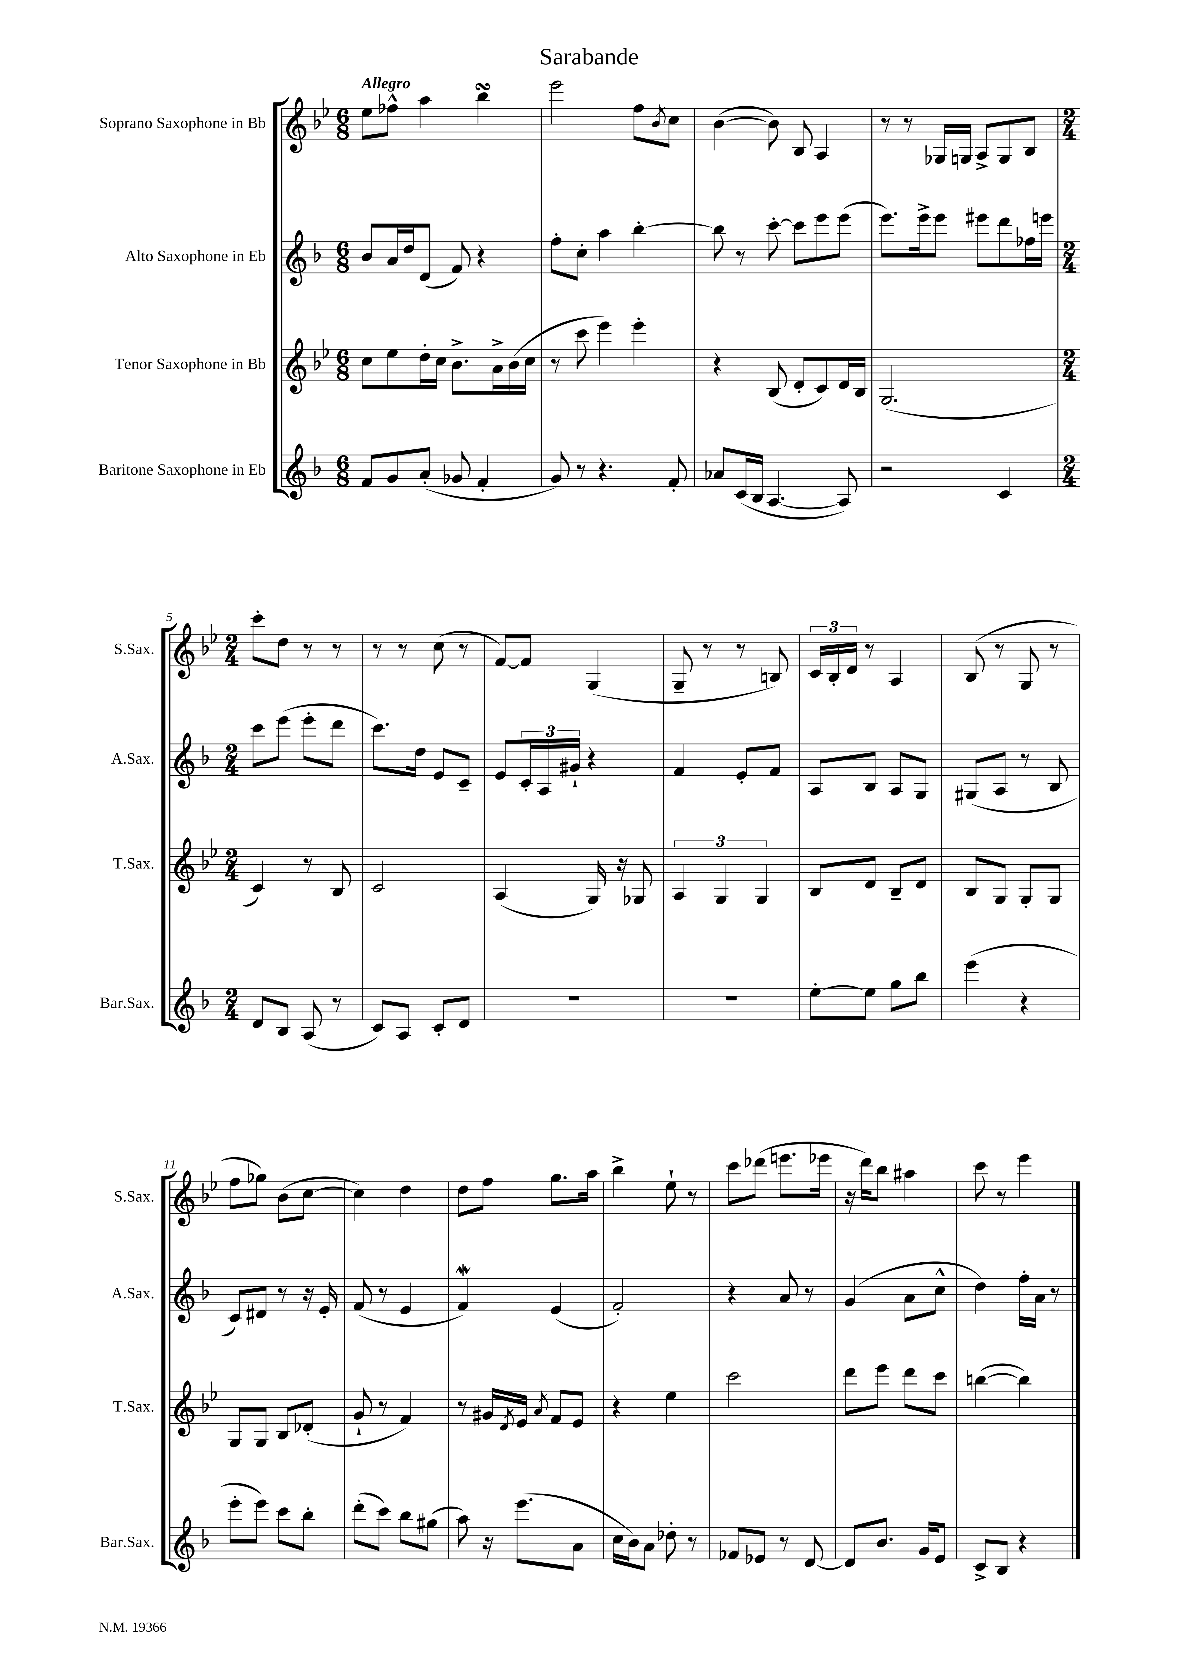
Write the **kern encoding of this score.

**kern	**kern	**kern	**kern
*staff4	*staff3	*staff2	*staff1
*clefG2	*clefG2	*clefG2	*clefG2
*k[b-]	*k[b-e-]	*k[b-]	*k[b-e-]
*M6/8	*M6/8	*M6/8	*M6/8
8f/L	8cc\L	8b-/L	8ee-\L
8g/	8ee-\	16a/L	8ff-^^\J
.	.	16dd/J	.
(8a'/J	16dd'\L	(8d/J	4aa\
.	16cc\JJ	.	.
8g-/	8.b-^\L	8f/)	.
4f'/	.	4r	4bb-\
.	16a^\L	.	.
.	(16b-\	.	.
.	16cc\JJ	.	.
=	=	=	=
8g/)	8r	8ff'\L	2eee-\
8r	8ccc\	8cc'\J	.
4.r	4eee-\)	4aa\	.
.	4eee-'\	[4bb-'\	8ff\L
.	.	.	8qb-/
8f'/	.	.	8cc\J
=	=	=	=
8a-/L	4r	8bb-\]	([4b-\
(16c/L	.	8r	.
16B-/JJ	.	.	.
[4.A/	(8B-/	[8ccc'\	8b-\])
.	8d'/L	8ccc\]L	8B-/
.	8c/)	8eee\	4A/
8A/])	16d/L	(8eee\J	.
.	16B-/JJ	.	.
=	=	=	=
2r	(2.G/	8.eee\L)	8r
.	.	.	8r
.	.	16eee^\k	.
.	.	8eee\J	16G-/LL
.	.	.	16G/JJ
.	.	8eee#\L	8A^/L
4c/	.	8ddd\	8G/
.	.	16ff-\L	8B-/J
.	.	16eee\JJ	.
=	=	=	=
*M2/4	*M2/4	*M2/4	*M2/4
8d/L	4c/)	8ccc\L	8ccc'\L
8B-/J	.	(8eee\J	8dd\J
(8A/	8r	8eee'\L	8r
8r	8B-/	8ddd\J	8r
=	=	=	=
8c/L)	2c/	8.ccc\L)	8r
8A/J	.	.	8r
.	.	16dd\Jk	.
8c'/L	.	8e/L	(8cc\
8d/J	.	8c~/J	8r
=	=	=	=
2r	(4A/	8e/L	[8f/L)
.	.	24c'/L	8f/]J
.	.	24A/	.
.	.	24g#`/JJ	.
.	16G/)	4r	(4G/
.	16r	.	.
.	8G-/	.	.
=	=	=	=
2r	6A/	4f/	8G~/
.	.	.	8r
.	6G/	.	.
.	.	8e'/L	8r
.	6G/	.	.
.	.	8f/J	8B/)
=	=	=	=
[8ee'\L	8B-/L	8A/L	24c/LL
.	.	.	24B-'/
.	.	.	24d/JJ
8ee\]J	8d/J	8B-/J	8r
8gg\L	8B-~/L	8A/L	4A/
8bb-\J	8d/J	8G/J	.
=	=	=	=
(4eee\	8B-/L	(8G#/L	(8B-/
.	8G/J	8A/J	8r
4r	8G'/L	8r	8G/
.	8G/J	8B-/	8r
=	=	=	=
8eee'\L	8G/L	8c/L)	8ff\L
8eee\J)	8G/J	8d#/J	8gg-\J)
8ccc\L	8B-/L	8r	(8b-\L
8bb-'\J	(8d-'/J	16r	[8cc\J
.	.	16e'/	.
=	=	=	=
(8ddd'\L	8g`/	(8f/	4cc\])
8ccc\J)	8r	8r	.
8bb-\L	4f/)	4e/	4dd\
(8gg#\J	.	.	.
=	=	=	=
8aa\)	8r	4f/)	8dd\L
16r	16g#/LL	.	8ff\J
.	8qd/	.	.
(8.eee\L	16e-/JJ	.	.
.	8qa/	.	.
.	8f/L	(4e/	8.gg\L
8a\J	8e-/J	.	.
.	.	.	16aa\Jk
=	=	=	=
16cc\LL	4r	2f'/)	4bb-^\
16b-\J)	.	.	.
8a\J	.	.	.
8dd-'\	4ee-\	.	8ee-`\
8r	.	.	8r
=	=	=	=
8f-/L	2ccc\	4r	8ccc\L
8e-/J	.	.	(8ddd-\J
8r	.	8a/	8.eee\L
[8d/	.	8r	.
.	.	.	16eee-\Jk
=	=	=	=
8d/]L	8ddd\L	(4g/	16r
.	.	.	16ddd\LK)
8.b-/J	8eee-\J	.	8bb-\J
.	8ddd\L	8a\L	4aa#\
16g/LK	.	.	.
8e/J	8ccc\J	8cc^^\J	.
=	=	=	=
8c^/L	([4bb\	4dd\)	8ccc\
8B-/J	.	.	8r
4r	4bb\])	16ff'\LL	4eee-\
.	.	16a\JJ	.
.	.	8r	.
==	==	==	==
*-	*-	*-	*-
